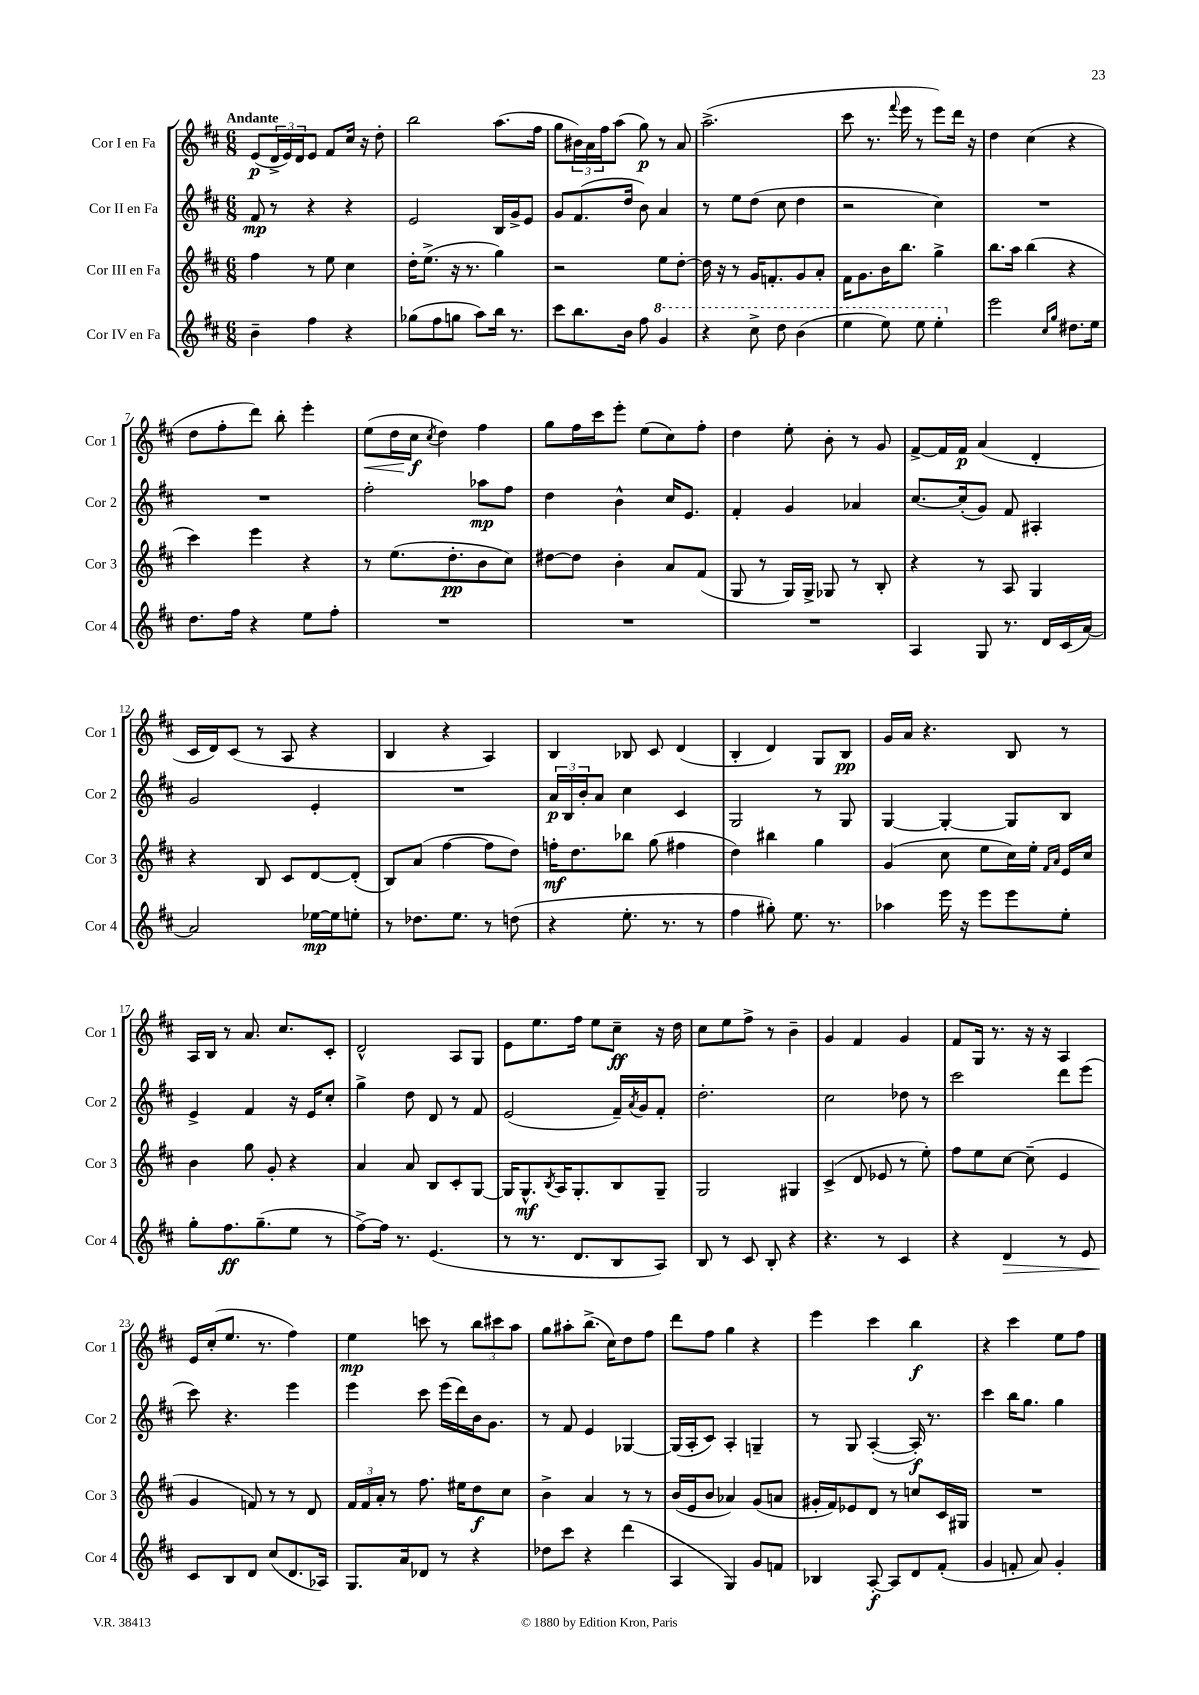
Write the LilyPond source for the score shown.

<<
\new StaffGroup <<
\new Staff = "s0" \with { instrumentName = "Cor I en Fa" shortInstrumentName = "Cor 1" } {
    \clef treble \key d \major \numericTimeSignature \time 6/8 \tempo "Andante"
    e'8\p( \tuplet 3/2 { d'16-> e'16) d'16 } e'8 fis'8 cis''16 r16 d''8-. |
    b''2 a''8.( fis''16 |
    g''8 \tuplet 3/2 { bis'16) a'16 fis''16 } a''8( g''8\p) r8 a'8 |
    a''2.->( |
    cis'''8 r8. \appoggiatura { fis'''8 } e'''16 r8 e'''8) d'''16 r16 |
    d''4 cis''4( r4 |
    d''8 fis''8-. d'''8) b''8-. e'''4-. |
    e''8\<( d''16 cis''16\f\! \acciaccatura { cis''8 } d''4) fis''4 |
    g''8 fis''16 cis'''16 e'''8-. e''8( cis''8) fis''8-. |
    d''4 e''8-. b'8-. r8 g'8 |
    fis'8~-> fis'16 fis'16\p a'4( d'4-. |
    cis'16 d'16) cis'8( r8 a8 r4 |
    b4 r4 a4) |
    b4 bes8 cis'8 d'4( |
    b4-. d'4) g8 b8\pp |
    g'16 a'16 r4. b8 r8 |
    a16 b16 r8 a'8. cis''8. cis'8-. |
    d'2-^ a8 g8 |
    e'8 e''8. fis''16 e''8 cis''8--\ff r16 d''16 |
    cis''8 e''8 fis''8-> r8 b'4-- |
    g'4 fis'4 g'4 |
    fis'8 g16 r8. r16 r16 a4 |
    e'16 cis''16-.( e''8. r8. fis''4) |
    e''4\mp c'''8 r8 \tuplet 3/2 { b''8 cis'''8 a''8 } |
    g''8 ais''8-. b''8.->( cis''16) d''8 fis''8 |
    d'''8 fis''8 g''4 r4 |
    e'''4 cis'''4 b''4\f |
    r4 cis'''4 e''8 fis''8 \bar "|." |
}
\new Staff = "s1" \with { instrumentName = "Cor II en Fa" shortInstrumentName = "Cor 2" } {
    \clef treble \key d \major \numericTimeSignature \time 6/8
    fis'8\mp r8 r4 r4 |
    e'2 b16 g'16-> e'8 |
    g'8 fis'8.( d''16 b'8) a'4 |
    r8 e''8 d''8( cis''8 d''4 |
    r2 cis''4) |
    R2. |
    R2. |
    fis''2-. aes''8\mp fis''8 |
    d''4 b'4-^ cis''16 e'8. |
    fis'4-. g'4 aes'4 |
    cis''8.~ cis''16-.( g'8) fis'8 ais4-. |
    g'2 e'4-. |
    R2. |
    \tuplet 3/2 { a'16\p b16 b'16-. } a'8 cis''4 cis'4 |
    g2 r8 g8 |
    g4~ g4~-. g8 b8 |
    e'4-> fis'4 r16 e'16 cis''8-. |
    g''4-> d''8 d'8 r8 fis'8 |
    e'2( fis'16--) \acciaccatura { a'8 } g'16 fis'8-. |
    d''2.-. |
    cis''2 des''8 r8 |
    cis'''2 d'''8 e'''8( |
    cis'''8) r4. e'''4 |
    e'''4 cis'''8 e'''16( d'''16) b'16 g'8. |
    r8 fis'8 e'4 ges4~ |
    ges16( a16-. cis'8) a4-. g4-- |
    r8 g8 a4~-.( a16-.\f) r8. |
    cis'''4 b''16 g''8. g''4 \bar "|." |
}
\new Staff = "s2" \with { instrumentName = "Cor III en Fa" shortInstrumentName = "Cor 3" } {
    \clef treble \key d \major \numericTimeSignature \time 6/8
    fis''4 r8 e''8 cis''4 |
    d''16-. e''8.->( r16 r8. g''4) |
    r2 e''8 d''8~-. |
    d''16 r16 r8 g'16 f'8.-. g'8 a'8-. |
    fis'16 g'8. b'16 b''8. g''4-> |
    b''8. a''16 b''4( r4 |
    cis'''4) e'''4 r4 |
    r8 e''8.( d''8.-.\pp b'8 cis''8) |
    dis''8~ dis''8 b'4-. a'8 fis'8( |
    g8 r8 g16) g16-> ges8 r8 b8-. |
    r4 r8 a8 g4 |
    r4 b8 cis'8 d'8~ d'8-.( |
    b8) a'8( fis''4~ fis''8 d''8) |
    f''16-.\mf d''8. bes''8 g''8( fis''4 |
    d''4) bis''4 g''4 |
    g'4( cis''8 e''8 cis''16) e''16-. \grace { fis'16 a'16 } e'16 cis''16 |
    b'4 g''8 g'8-. r4 |
    a'4 a'8 b8 cis'8-. g8~ |
    g16 g8.-^\mf \acciaccatura { b8 } a16 g8.-. b8 g8-- |
    g2 gis4 |
    cis'4->( d'8 ees'8 r8 e''8-.) |
    fis''8 e''8 cis''8~ cis''8--( e'4 |
    g'4 f'8) r8 r8 d'8 |
    \tuplet 3/2 { fis'16 fis'16 a'16-. } r8 fis''8. eis''16 d''8\f cis''8 |
    b'4-> a'4 r8 r8 |
    b'16( e'16 b'8 aes'4) g'8( a'8 |
    gis'16-. fis'16) ees'8 d'8 r8 c''8 cis'16 gis16 |
    R2. \bar "|." |
}
\new Staff = "s3" \with { instrumentName = "Cor IV en Fa" shortInstrumentName = "Cor 4" } {
    \clef treble \key d \major \numericTimeSignature \time 6/8
    b'4-- fis''4 r4 |
    ges''8( fis''8 g''8 a''8) b''16 r8. |
    cis'''8 b''8. b'16 fis''8 \ottava #1 g''4 |
    r4 cis'''8-> d'''8 b''4( |
    e'''4 e'''8) e'''8 e'''4-. \ottava #0 |
    e'''2 \grace { cis''16 g''16 } dis''8. e''16 |
    d''8. fis''16 r4 e''8 fis''8-. |
    R2. |
    R2. |
    R2. |
    a4 g8 r8. d'16 cis'16( a'16~) |
    a'2 ees''16~\mp ees''16 e''8-. |
    r8 des''8. e''8. r8 d''8( |
    r4 e''8.-. r8. r8 |
    fis''4 gis''8-.) e''8. r8. |
    aes''4 e'''16 r16 e'''8 e'''8 e''8-. |
    g''8-. fis''8.\ff g''8.--( e''8 r8 |
    fis''8~->) fis''16 r8. e'4.( |
    r8 r8. d'8. b8 a8) |
    b8 r8 cis'8 b8-. r4 |
    r4. r8 cis'4 |
    r4 d'4\> r8 e'8 |
    cis'8\! b8 d'8 cis''8( d'8. aes16) |
    g8. a'16 des'8 r8 r4 |
    des''8 cis'''8 r4 d'''4( |
    a4 g4) g'8 f'8 |
    bes4 a8~-.\f a8 d'8 fis'8-.( |
    g'4 f'8-. a'8) g'4-. \bar "|." |
}
>>
>>
